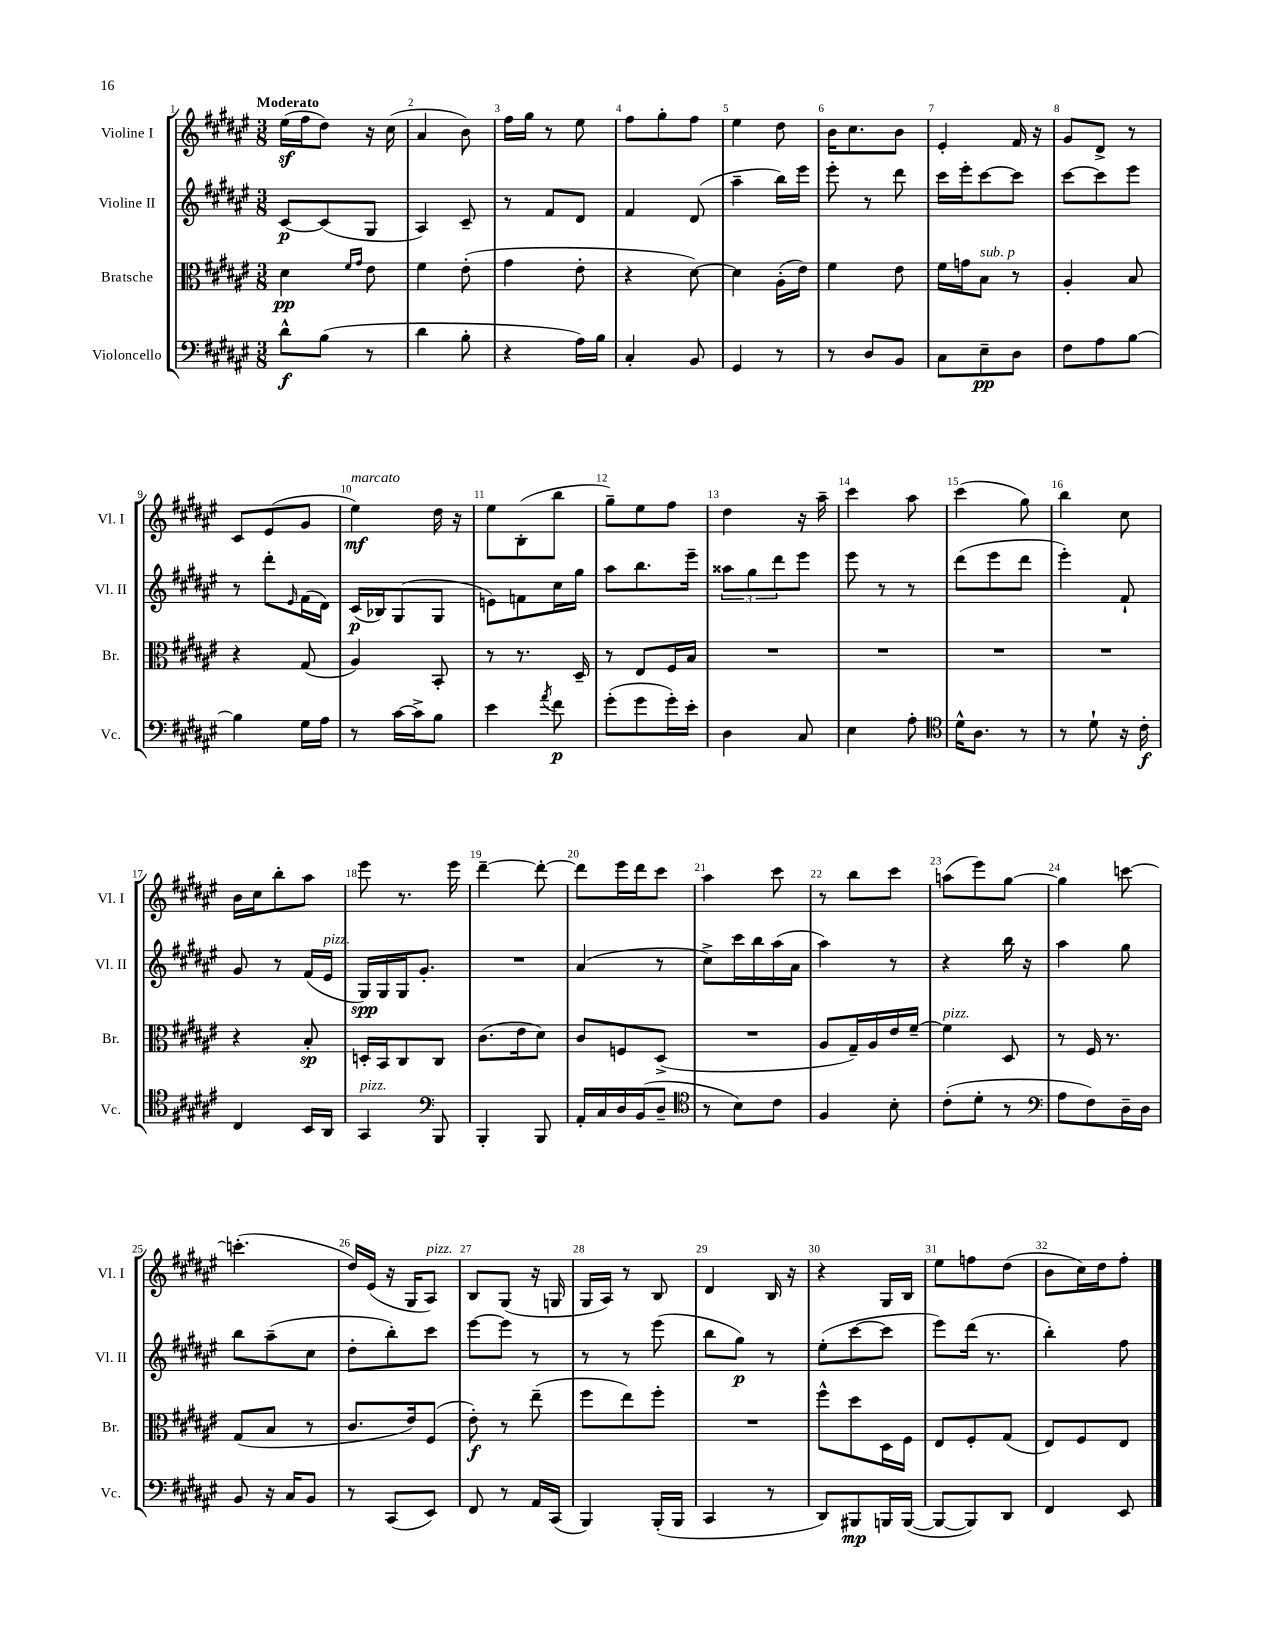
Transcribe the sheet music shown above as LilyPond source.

<<
\new StaffGroup <<
\new Staff = "s0" \with { instrumentName = "Violine I" shortInstrumentName = "Vl. I" } {
    \clef treble \key fis \major \numericTimeSignature \time 3/8 \tempo "Moderato"
    eis''16\sf( fis''16 dis''8) r16 cis''16( |
    ais'4 b'8) |
    fis''16 gis''16 r8 eis''8 |
    fis''8 gis''8-. fis''8 |
    eis''4 dis''8 |
    b'16 cis''8. b'8 |
    eis'4-. fis'16 r16 |
    gis'8 dis'8-> r8 |
    cis'8 eis'8( gis'8 |
    eis''4\mf^\markup { \italic "marcato" }) dis''16 r16 |
    eis''8 b8-.( b''8 |
    gis''8--) eis''8 fis''8 |
    dis''4 r16 ais''16-- |
    cis'''4 ais''8 |
    cis'''4( gis''8) |
    b''4 cis''8 |
    b'16 cis''16 b''8-. ais''8 |
    eis'''8 r8. eis'''16 |
    dis'''4~-- dis'''8~-. |
    dis'''8 eis'''16 dis'''16 cis'''8 |
    ais''4 cis'''8 |
    r8 b''8 cis'''8 |
    a''8( eis'''8) gis''8~ |
    gis''4 c'''8~ |
    c'''4.-.( |
    dis''16) eis'16( r16 gis16 ais8^\markup { \italic "pizz." }) |
    b8 gis8( r16 g16 |
    gis16 ais16) r8 b8 |
    dis'4 b16 r16 |
    r4 gis16 b16 |
    eis''8 f''8 dis''8( |
    b'8 cis''16) dis''16 fis''8-. \bar "|." |
}
\new Staff = "s1" \with { instrumentName = "Violine II" shortInstrumentName = "Vl. II" } {
    \clef treble \key fis \major \numericTimeSignature \time 3/8
    cis'8~\p cis'8( gis8 |
    ais4) cis'8-- |
    r8 fis'8 dis'8 |
    fis'4 dis'8( |
    ais''4-- b''16) eis'''16 |
    eis'''8-. r8 dis'''8 |
    cis'''16 eis'''16-. cis'''8~ cis'''8 |
    cis'''8~ cis'''8 eis'''8 |
    r8 dis'''8-. \grace { eis'16 } fis'16( dis'16) |
    cis'16\p( bes16) gis8( gis8 |
    e'8) f'8 cis''16 gis''16 |
    ais''8 b''8. eis'''16-- |
    \tuplet 3/2 { aisis''8 gis''8 dis'''8 } eis'''8 |
    eis'''8 r8 r8 |
    dis'''8( eis'''8 dis'''8 |
    eis'''4-.) fis'8-! |
    gis'8 r8 fis'16( eis'16^\markup { \italic "pizz." } |
    gis16\spp) gis16 gis16 gis'8.-. |
    R4. |
    ais'4( r8 |
    cis''8->) cis'''16 b''16 ais''16( ais'16 |
    ais''4) r8 |
    r4 b''16 r16 |
    ais''4 gis''8 |
    b''8 ais''8--( cis''8 |
    dis''8-. b''8-.) cis'''8 |
    eis'''8~ eis'''8 r8 |
    r8 r8 eis'''8( |
    b''8 gis''8\p) r8 |
    eis''8-.( cis'''8~ cis'''8 |
    eis'''8) dis'''16( r8. |
    b''4-.) fis''8 \bar "|." |
}
\new Staff = "s2" \with { instrumentName = "Bratsche" shortInstrumentName = "Br." } {
    \clef alto \key fis \major \numericTimeSignature \time 3/8
    dis'4\pp \grace { fis'16 gis'16 } eis'8 |
    fis'4 eis'8-.( |
    gis'4 eis'8-. |
    r4 dis'8~) |
    dis'4 ais16-.( eis'16) |
    fis'4 eis'8 |
    fis'16 g'16 b8^\markup { \italic "sub. p" } r8 |
    ais4-. b8 |
    r4 gis8( |
    ais4) b,8-. |
    r8 r8. dis16-- |
    r8 eis8 fis16 b16 |
    R4. |
    R4. |
    R4. |
    R4. |
    r4 b8-.\sp |
    d16-. b,16 cis8 cis8 |
    cis'8.( eis'16 dis'8) |
    cis'8 f8 dis8->( |
    R4. |
    ais8 gis16--) ais16 eis'16 fis'16~-- |
    fis'4^\markup { \italic "pizz." } dis8 |
    r8 fis16 r8. |
    gis8( b8 r8 |
    cis'8. eis'16) fis8( |
    eis'8-.\f) r8 eis''8--( |
    fis''8 eis''8) fis''8-. |
    R4. |
    fis''8-^ dis''8 dis16 fis16 |
    eis8 fis8-. gis8( |
    eis8) fis8 eis8 \bar "|." |
}
\new Staff = "s3" \with { instrumentName = "Violoncello" shortInstrumentName = "Vc." } {
    \clef bass \key fis \major \numericTimeSignature \time 3/8
    dis'8-^\f b8( r8 |
    dis'4 b8-. |
    r4 ais16) b16 |
    cis4-. b,8 |
    gis,4 r8 |
    r8 dis8 b,8 |
    cis8 eis8--\pp dis8 |
    fis8 ais8 b8~ |
    b4 gis16 ais16 |
    r8 cis'16~ cis'16-> b8 |
    eis'4 \acciaccatura { ais'8 } fis'8\p |
    gis'8-.( gis'8 gis'16-.) eis'16-. |
    dis4 cis8 |
    eis4 ais8-. |
    \clef tenor dis'16-^ ais8. r8 |
    r8 dis'8-! r16 cis'16-.\f |
    cis4 b,16 ais,16 |
    gis,4^\markup { \italic "pizz." } \clef bass b,,8 |
    b,,4-. b,,8 |
    ais,16-. cis16 dis16 b,16( dis8-- |
    \clef tenor r8 b8) cis'8 |
    fis4 b8-. |
    cis'8-.( dis'8-. r8 |
    \clef bass ais8 fis8) dis16-- dis16 |
    b,8 r16 cis16 b,8 |
    r8 cis,8( eis,8) |
    fis,8 r8 ais,16 cis,16( |
    b,,4) b,,16-.( b,,16 |
    cis,4 r8 |
    dis,8) bis,,8\mp b,,16 b,,16~( |
    b,,8~ b,,8) dis,8 |
    fis,4 eis,8 \bar "|." |
}
>>
>>
\layout { \context { \Score \override BarNumber.break-visibility = ##(#f #t #t) barNumberVisibility = #all-bar-numbers-visible } }
